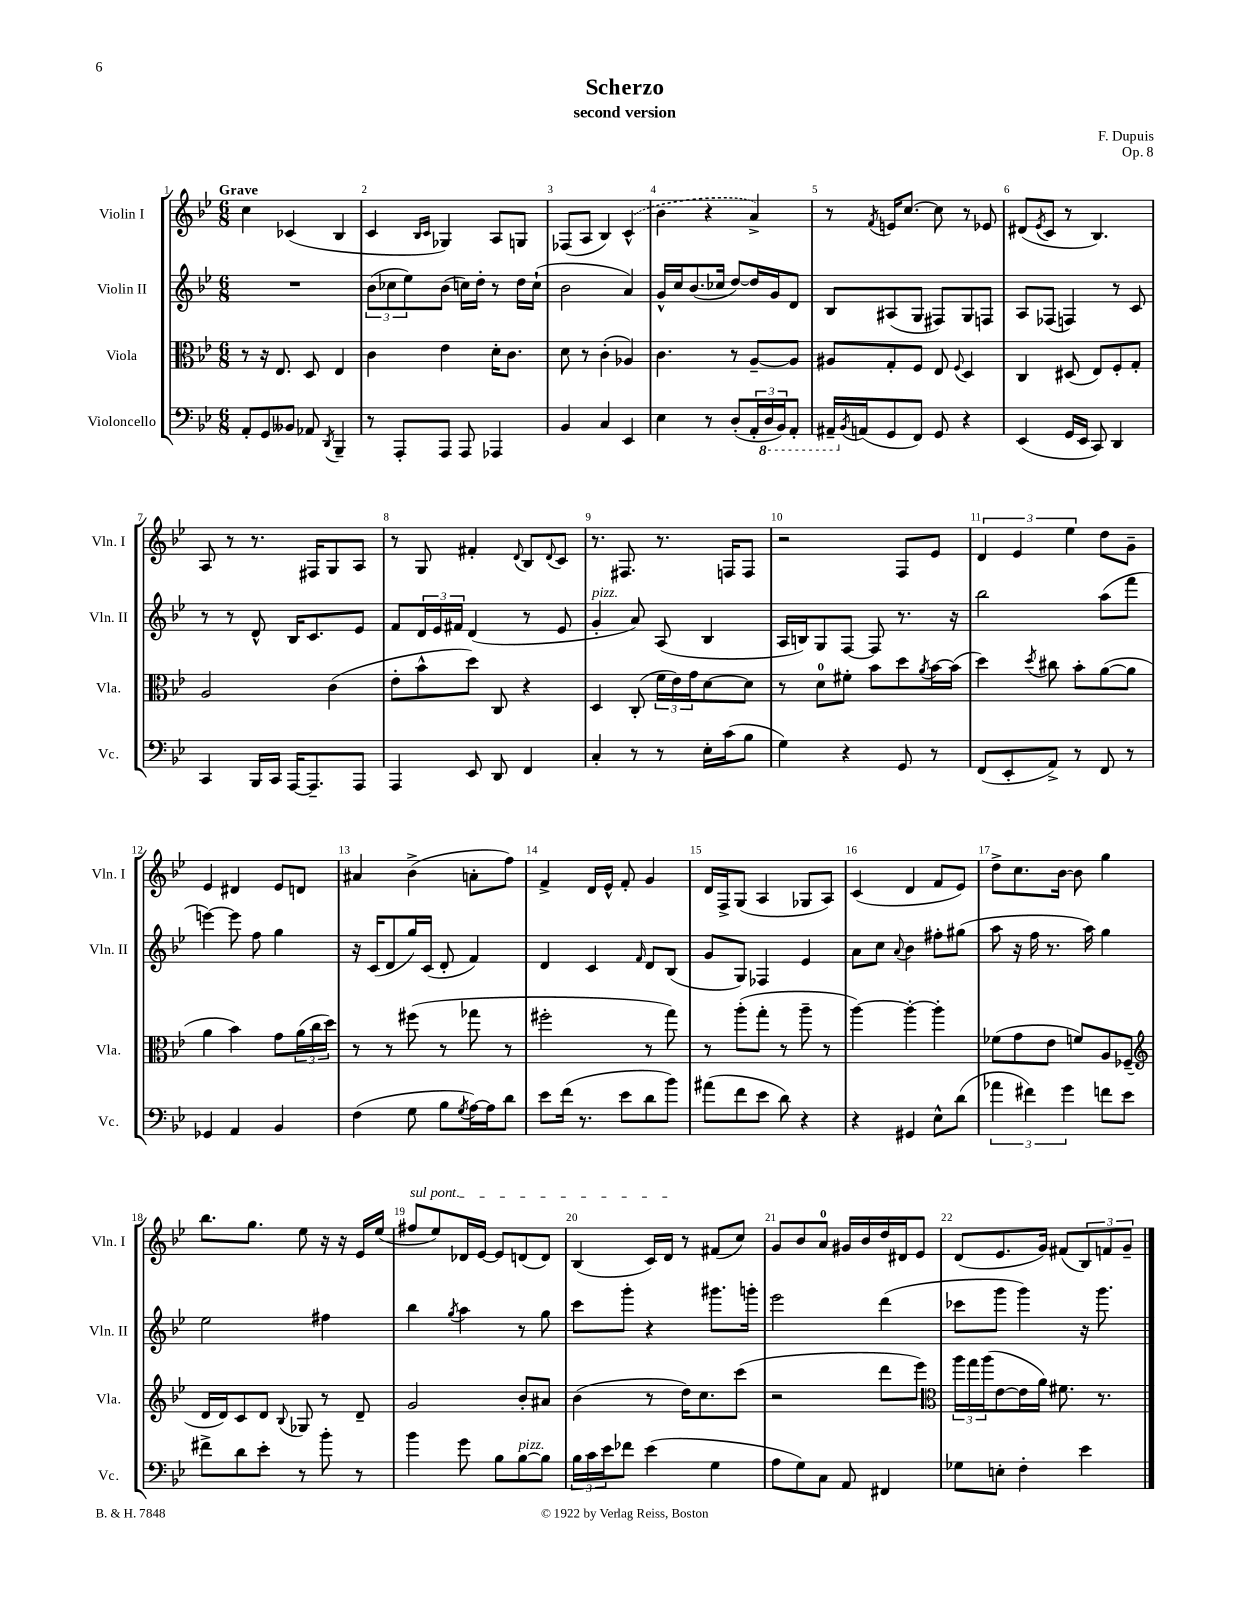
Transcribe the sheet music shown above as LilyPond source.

\header { title = "Scherzo" composer = "F. Dupuis" subtitle = "second version" opus = "Op. 8" }
<<
\new StaffGroup <<
\new Staff = "s0" \with { instrumentName = "Violin I" shortInstrumentName = "Vln. I" } {
    \clef treble \key bes \major \numericTimeSignature \time 6/8 \tempo "Grave"
    c''4 ces'4( bes4 |
    c'4 \grace { bes16 c'16 } ges4) a8 g8 |
    fes8( a8 bes4) \once \slurDashed c'4-^( |
    bes'4 r4 a'4->) |
    r8 \acciaccatura { f'8 } e'16 c''8.~ c''8 r8 ees'8 |
    dis'8( \acciaccatura { ees'8 } c'8 r8 bes4.) |
    a8 r8 r8. fis16 g8 a8 |
    r8 g8 fis'4-. \appoggiatura { d'8 } bes8 \appoggiatura { d'8 } c'8 |
    r8. fis8. r8. f16 f8 |
    r2 f8 ees'8 |
    \tuplet 3/2 { d'4 ees'4 ees''4 } d''8 g'8-- |
    ees'4 dis'4 ees'8 d'8 |
    ais'4 bes'4->( a'8-. f''8) |
    f'4-> d'16 ees'16-^ f'8-. g'4 |
    d'16 f16-> g8( a4 ges8 a8) |
    c'4( d'4 f'8 ees'8) |
    d''8-> c''8. bes'16~ bes'8 g''4 |
    bes''8. g''8. ees''8 r16 r16 ees'16 ees''16( |
    \once \override TextSpanner.bound-details.left.text = \markup { \italic "sul pont." } fis''8\startTextSpan ees''8) des'16 ees'16~ ees'8 d'8( d'8) |
    bes4( c'16) d'16\stopTextSpan r8 fis'8( c''8) |
    g'8 bes'8 a'8-0 gis'16 bes'16 d''16 dis'16 ees'8 |
    d'8( ees'8. g'16) fis'8( \tuplet 3/2 { bes8) f'8 g'8-- } \bar "|." |
}
\new Staff = "s1" \with { instrumentName = "Violin II" shortInstrumentName = "Vln. II" } {
    \clef treble \key bes \major \numericTimeSignature \time 6/8
    R2. |
    \tuplet 3/2 { bes'8( ces''8 ees''8) } bes'8( c''16) d''16-. r8 d''16 c''16-!( |
    bes'2 a'4) |
    g'16-^ c''16 bes'8.( ces''16 d''8~) d''16 g'16 d'8 |
    bes8 ais8( g8 fis8) g8 f8 |
    a8 fes8( f4) r8 c'8 |
    r8 r8 d'8-^ bes16 c'8. ees'8 |
    f'8 \tuplet 3/2 { d'16 ees'16 fis'16 } d'4( r8 ees'8 |
    g'4-.^\markup { \italic "pizz." } a'8) a8( bes4 |
    a16 b16) g8 f8~ f8 r8. r16 |
    bes''2 a''8( f'''8 |
    e'''4~) e'''8 f''8 g''4 |
    r16 c'16( d'8 g''16) c'16( d'8-. f'4) |
    d'4 c'4 \grace { f'16 } d'8 bes8( |
    g'8 g8) fes4 ees'4 |
    a'8 c''8 \appoggiatura { a'8 } bes'4 fis''8-. gis''8( |
    a''8 r16 f''16 r8. a''16) g''4 |
    ees''2 fis''4 |
    bes''4 \acciaccatura { g''8 } a''4 r8 g''8 |
    c'''8 g'''8-. r4 gis'''8. g'''16-. |
    ees'''2 d'''4( |
    ces'''8 g'''8 g'''4) r16 g'''8. \bar "|." |
}
\new Staff = "s2" \with { instrumentName = "Viola" shortInstrumentName = "Vla." } {
    \clef alto \key bes \major \numericTimeSignature \time 6/8
    r8 r16 ees8. d8 ees4 |
    c'4 ees'4 d'16-. c'8. |
    d'8 r8 c'4-.( aes4) |
    c'4. r8 a8~-- a8 |
    ais8 g8-. f8 ees8 \appoggiatura { f8 } d4 |
    c4 dis8( ees8) f8-. g8-. |
    a2 c'4( |
    ees'8-. bes'8-^ d''8) c8 r4 |
    d4 c8-.( \tuplet 3/2 { f'16 ees'16) g'16 } d'8~ d'8 |
    r8 d'8-0 fis'8-. bes'8 d''8 \acciaccatura { a'8 } bes'16~ bes'16( |
    d''4) \acciaccatura { d''8 } cis''8 bes'8-. a'8~( a'8 |
    a'4 bes'4) g'8 \tuplet 3/2 { a'16( c''16 d''16) } |
    r8 r8 fis''8( r8 ges''8 r8 |
    fis''2-. r8 g''8) |
    r8 a''8-.( g''8-. r8 a''8-- r8 |
    a''4~) a''4~-. a''4-. |
    fes'8( g'8 ees'8 f'8) a8 fes8--( |
    \clef treble d'16 d'16) c'8 d'8 \appoggiatura { bes8 } ges8 r8 d'8-- |
    g'2 bes'8-. ais'8 |
    bes'4( r8 d''16) c''8. c'''8( |
    r2 d'''8 ees'''8) |
    \clef alto \tuplet 3/2 { a''16 g''16 a''16( } ees'8~ ees'16 a'16) fis'8. r8. \bar "|." |
}
\new Staff = "s3" \with { instrumentName = "Violoncello" shortInstrumentName = "Vc." } {
    \clef bass \key bes \major \numericTimeSignature \time 6/8
    a,8-. g,8 beses,8 aes,8 \acciaccatura { d,8 } bes,,4-- |
    r8 a,,8-. a,,8 a,,8 aes,,4 |
    bes,4 c4 ees,4 |
    ees4 r8 d8-.( \tuplet 3/2 { a,16-. \ottava #-1 d,16 bes,,16) } a,,8-. |
    ais,,16-- \ottava #0 \acciaccatura { bes,8 } a,!16( g,8 f,8) g,8 r4 |
    ees,4( g,16 ees,16 c,8) d,4 |
    c,4 bes,,16 c,16 a,,16~ a,,8.-- a,,8 |
    a,,4 ees,8 d,8 f,4 |
    c4-. r8 r8 ees16-. c'16( bes8 |
    g4) r4 g,8 r8 |
    f,8( ees,8-. a,8->) r8 f,8 r8 |
    ges,4 a,4 bes,4 |
    f4( g8 bes8 \acciaccatura { g8 } a16~) a16 d'8 |
    ees'8 f'16( r8. ees'8 d'8 bes'8) |
    ais'8( f'8 ees'8 d'8) r4 |
    r4 gis,4 ees8-^ d'8( |
    \tuplet 3/2 { aes'4 fis'4) g'4 } f'8 ees'8 |
    fis'8-> d'8 ees'8-. r8 bes'8-. r8 |
    bes'4 g'8 bes8 bes8~^\markup { \italic "pizz." } bes8 |
    \tuplet 3/2 { bes16 c'16 ees'16 } fes'8 ees'4( g4 |
    a8 g8) c8 a,8 fis,4 |
    ges8 e8-. f4-. ees'4 \bar "|." |
}
>>
>>
\layout { \context { \Score \override BarNumber.break-visibility = ##(#f #t #t) barNumberVisibility = #all-bar-numbers-visible } }
